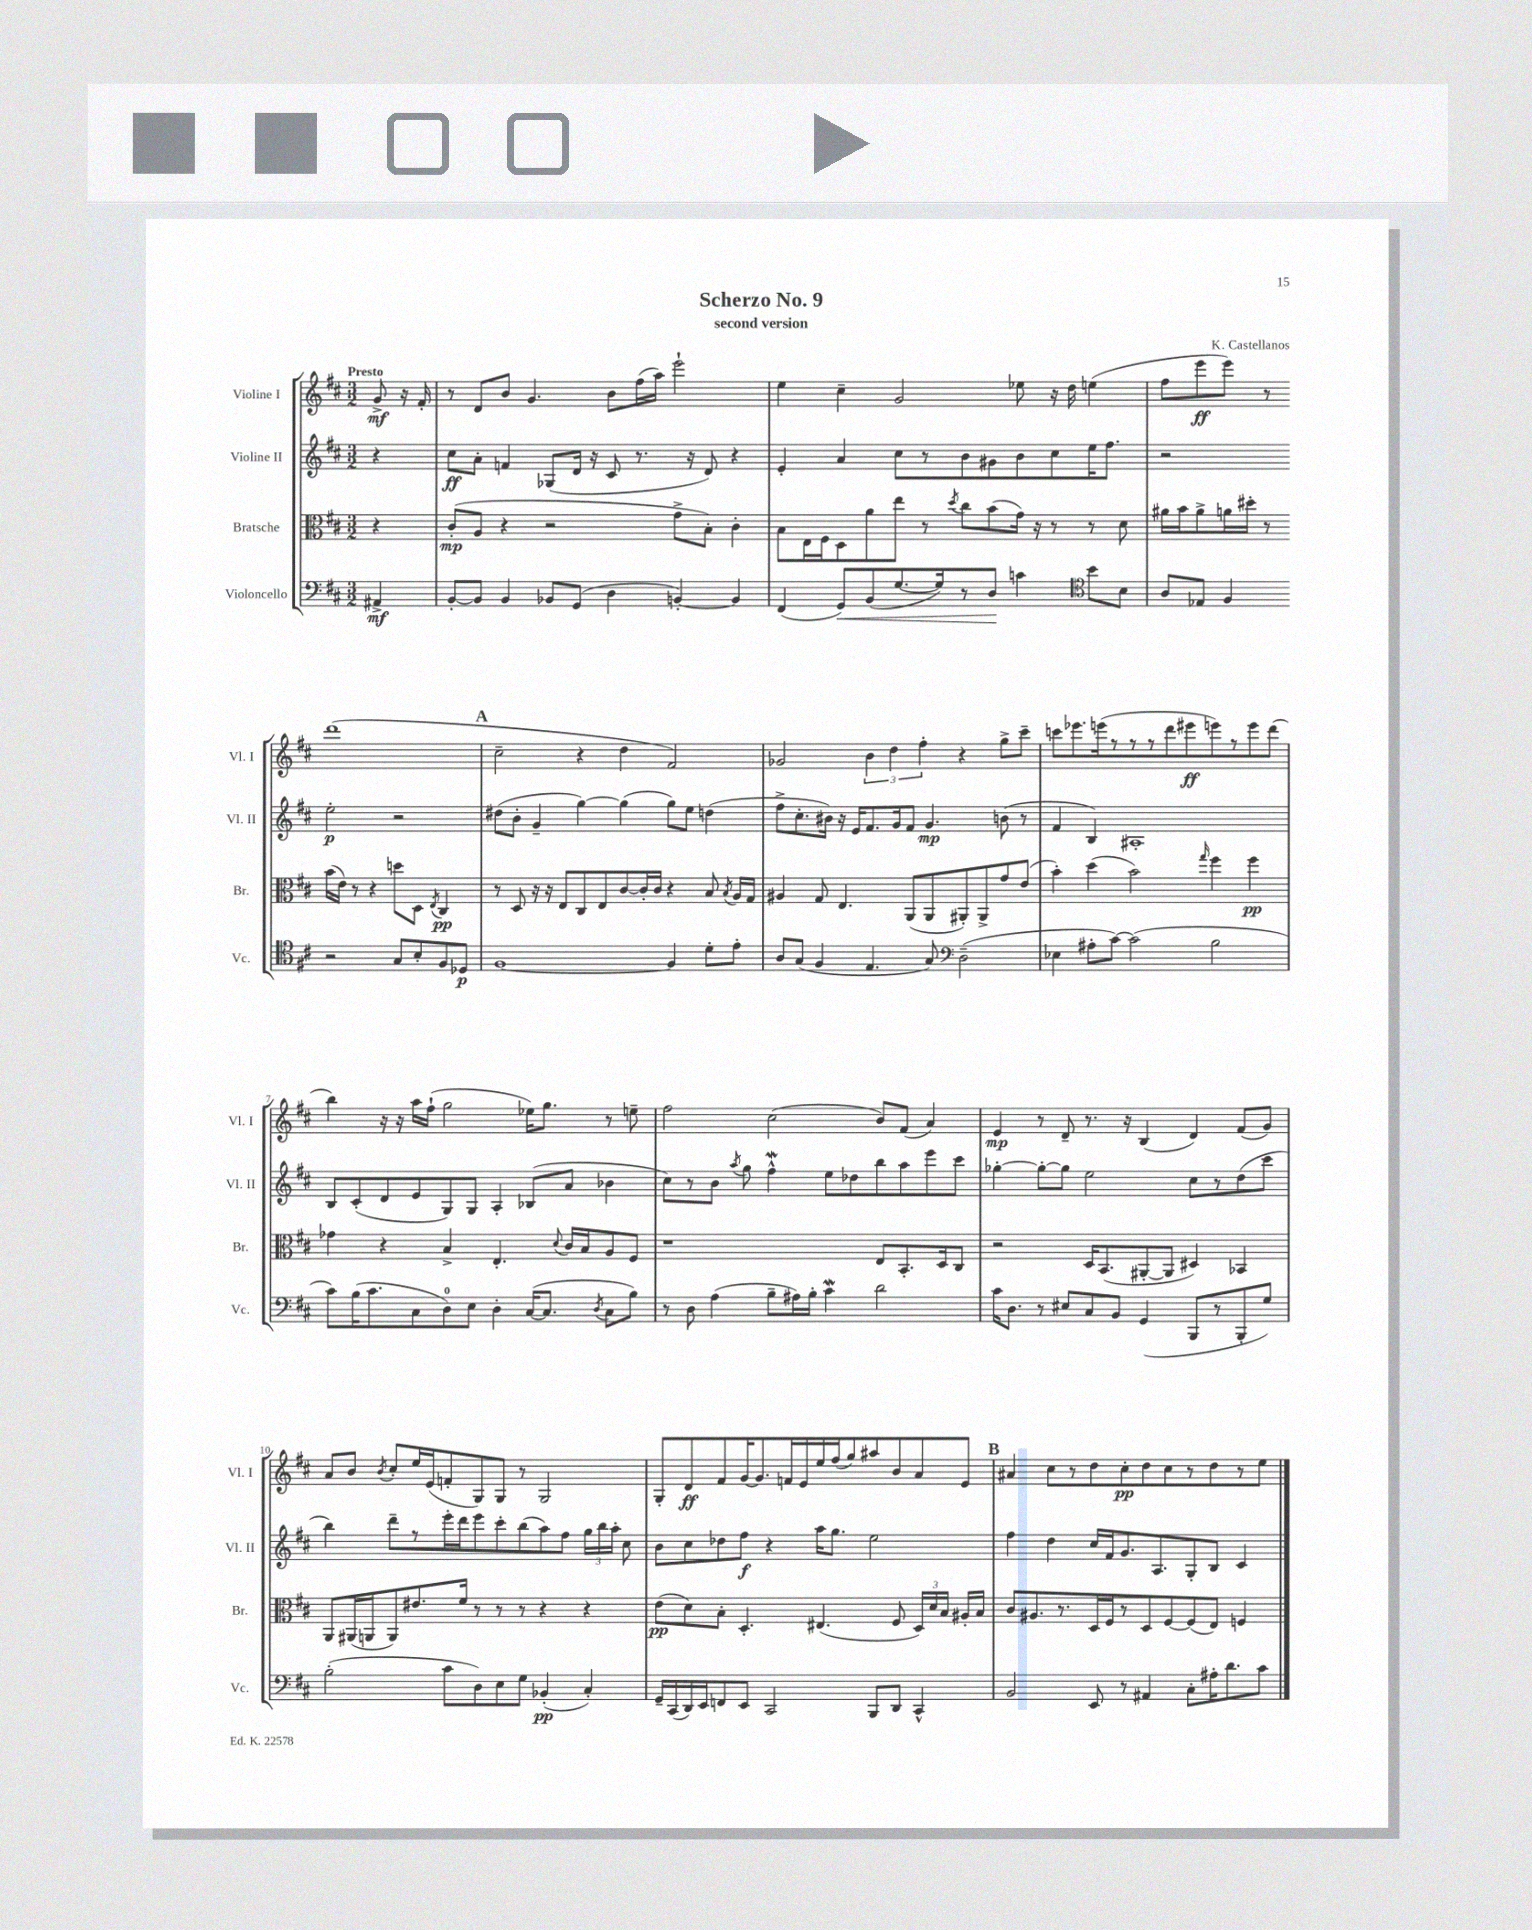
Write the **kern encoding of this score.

**kern	**kern	**kern	**kern
*staff4	*staff3	*staff2	*staff1
*clefF4	*clefC3	*clefG2	*clefG2
*k[f#c#]	*k[f#c#]	*k[f#c#]	*k[f#c#]
*M3/2	*M3/2	*M3/2	*M3/2
4AA#^	4r	4r	8g^
.	.	.	16r
.	.	.	16f#'
=	=	=	=
[8BB'	(8c#'	8cc#	8r
8BB]	8A	8a'	8d
4BB	4r	4f	8b
.	.	.	4.g
8BB-	2r	(8G-	.
(8GG	.	16d	.
.	.	16r	.
4D	.	8c#	8b
.	.	8.r	(16ff#
.	.	.	16aa)
[4BB')	8g^	.	2eee`
.	.	16r	.
.	8B')	8d)	.
4BB]	4c#'	4r	.
=	=	=	=
(4FF#	8B	4e'	4ee
.	16E	.	.
.	16F#	.	.
8GG)	8D	4a	4cc#~
(8BB	8a	.	.
[8.G	8ee	8cc#	2g
.	8r	8r	.
16G])	.	.	.
.	8qdd	.	.
8r	8cc#	8b	.
8D	(8b	8g#	.
4c	16g)	8b	8ee-
.	16r	.	.
.	8r	8cc#	16r
.	.	.	16dd
*clefC4	*	*	*
8b	8r	16ee	(4ee
.	.	8.ff#	.
8B	8d	.	.
=	=	=	=
8A	16a#	2r	8ff#
.	16b	.	.
8E-	8a#^	.	8eee
4F#	16a	.	8eee)
.	16dd#'	.	.
.	8r	.	8r
2r	(16b	2ee'	(1ddd
.	16e)	.	.
.	8r	.	.
.	4r	.	.
8G	8dd	2r	.
8B'	8D	.	.
.	8qE	.	.
8F#	4C#	.	.
8D-	.	.	.
=	=	=	=
[1F#	8r	(8dd#	2cc#~
.	8D	8b'	.
.	16r	4g~	.
.	16r	.	.
.	8E	.	.
.	8C#	[4gg)	4r
.	8E	.	.
.	[8c#	(4gg]	4dd
.	16c#']	.	.
.	16c#	.	.
4F#]	4r	8gg)	2f#)
.	.	8ee	.
8d'	8B	(4dd	.
.	8qB	.	.
8e'	16A	.	.
.	16G	.	.
=	=	=	=
8A	4A#	8ff#^	2g-
(8G	.	8.cc#'	.
4F#	8G	.	.
.	.	16b#)	.
.	4.E	16r	.
.	.	16e	.
4.E	.	8.f#	6b
.	.	.	6dd
.	.	16g	.
.	(8AA	8f#	.
.	.	.	6ff#'
8G)	8AA	4.g	.
*clefF4	*	*	*
(2D~	8AA#')	.	4r
.	8AA#^	.	.
.	8g	(8b	8gg^
.	(8e	8r	8ccc#~
=	=	=	=
4E-	4b')	4f#	8ccc
.	.	.	8.eee-
8A#'	(4dd	4B)	.
.	.	.	(16eee
[8c#)	.	.	8r
(2c#]	2b)	1A#'	8r
.	.	.	8r
.	.	.	8ddd
.	.	.	8eee#
.	16qqgg	.	.
2B	4ff#	.	8eee)
.	.	.	8r
.	4ff#	.	8eee
.	.	.	(8ddd
=	=	=	=
8c#)	4g-	8B	4bb)
(16B	.	(8c#'	.
8.c#	.	.	.
.	4r	8d	16r
.	.	.	16r
8C#	.	8e	16aa
.	.	.	(16ff#`
8D)	4B^	8G)	2gg
8E	.	8G	.
4D'	4.E'	4A'	.
([16C#	.	(8B-	16ee-)
8.C#]	.	.	8.gg
.	8qqd	.	.
.	16c#	8a	.
.	16B	.	.
8qD	.	.	.
8C#	8A	4b-	8r
8B)	8F#	.	8ee~
=	=	=	=
8r	1r	8cc#)	2ff#
8D	.	8r	.
(4A	.	8b	.
.	.	8qaa	.
.	.	8gg	.
8B~	.	4ff#^^	(2cc#
16A#)	.	.	.
16B'	.	.	.
4c#	.	8ee	.
.	.	8dd-	.
2d	8E	8bb	8b)
.	8.BB'	8aa	(8f#
.	.	8eee	4a)
.	16D	.	.
.	8C#	8ccc#	.
=	=	=	=
16c#	2r	[4gg-'	4e
8.D	.	.	.
8r	.	8gg-'_	8r
8E#	.	8gg-]	8d~
8C#	16D	2ee	8.r
.	(8.BB	.	.
8BB	.	.	.
.	.	.	16r
(4GG	[8AA#'	.	(4B
.	8AA#]	.	.
8BBB	4D#)	8cc#	4d)
8r	.	8r	.
8BBB'	4BB-	(8dd	(8f#
8G)	.	8ccc#	8g)
=	=	=	=
(2B'	8AA	4bb)	8a
.	(16AA#	.	8b
.	16AA	.	.
.	.	.	8qb
.	8AA)	8ddd~	8cc#'
.	8.e#	8r	16ee
.	.	.	(16e
8c#	.	16eee'	8f'
.	16f#	16ddd	.
8D)	8r	8eee	8G)
8E	8r	8ccc#'	8G
8G	8r	(8bb	8r
(4BB-'	4r	8aa)	2G
.	.	8ff#	.
4C#')	4r	24gg	.
.	.	24bb	.
.	.	24aa'	.
.	.	8cc#	.
=	=	=	=
16GG~	(8e	8b	8G'
(16CC#	.	.	.
16DD)	8d)	8cc#	8d
16EE	.	.	.
8FF	8B'	8dd-	8f#
8EE	4.D'	8ff#	[16g
.	.	.	8.g]
2CC#	.	4r	.
.	.	.	16f
.	.	.	16e
.	(4.E#	16aa	16ee
.	.	8.gg	(16ff#
.	.	.	8gg)
8BBB	.	2ee	8aa#
8DD	8F#	.	8b
4CC#^^	24D)	.	8a
.	24d	.	.
.	24B	.	.
.	16A#'	.	8e
.	16B	.	.
=	=	=	=
2BB	8c#	4ff#	4a#
.	8.A#	.	.
.	.	4dd	8cc#
.	8.r	.	.
.	.	.	8r
8EE	16D	16cc#	8dd
.	16F#	16f#	.
8r	8r	8.g	8cc#'
4AA#	8D	.	8dd
.	.	8.A	.
.	[8F#	.	8cc#
8C#'	(8F#]	8G'	8r
16A#'	8E)	8B	8dd
8.d	.	.	.
.	4F	4c#	8r
8c#	.	.	8ee
==	==	==	==
*-	*-	*-	*-
